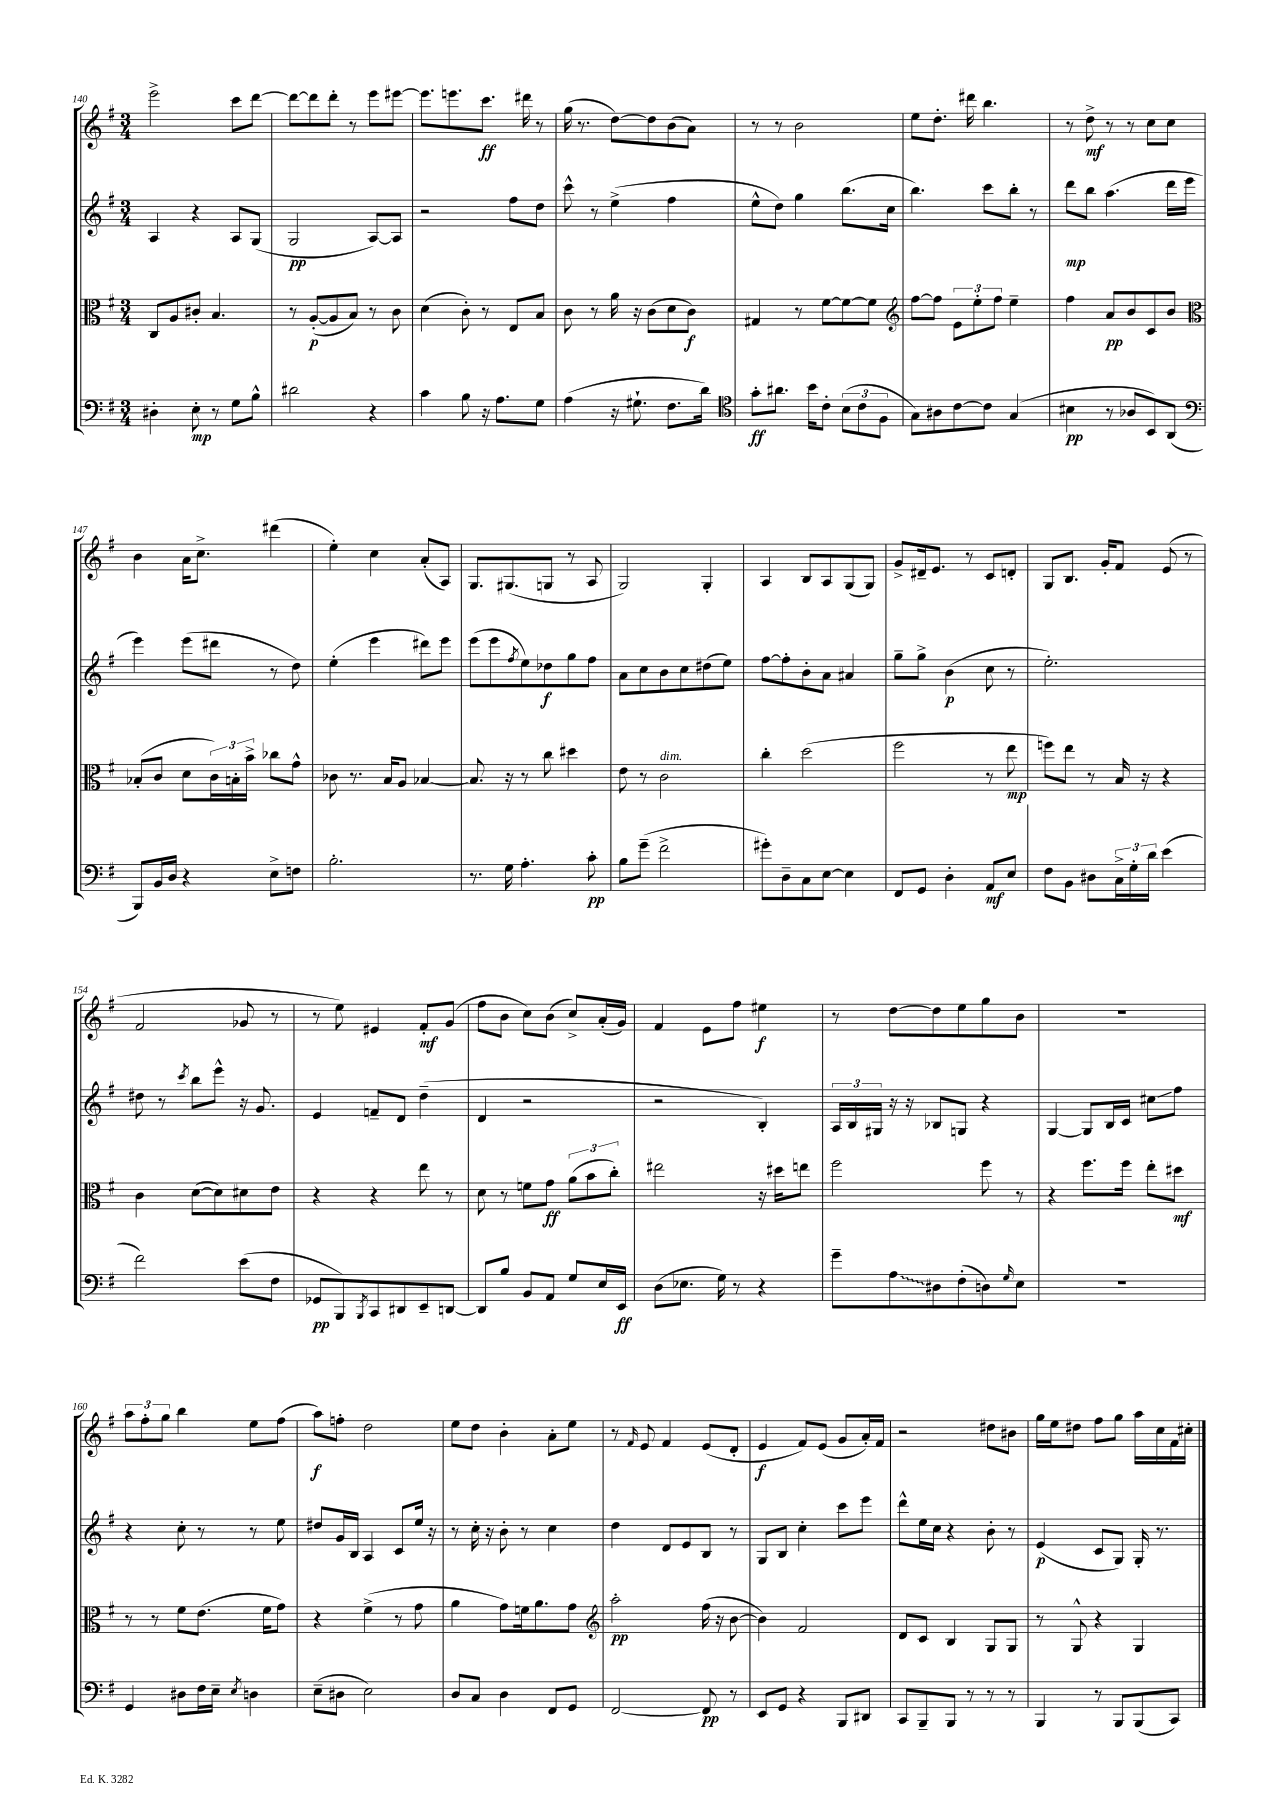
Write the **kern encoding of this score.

**kern	**kern	**kern	**kern
*staff4	*staff3	*staff2	*staff1
*clefF4	*clefC3	*clefG2	*clefG2
*k[f#]	*k[f#]	*k[f#]	*k[f#]
*M3/4	*M3/4	*M3/4	*M3/4
4D#'	8C	4A	2eee^
.	8A	.	.
8E'	8c#'	4r	.
8r	4.B	.	.
8G	.	8A	8ccc
8B^^	.	(8G	[8ddd
=	=	=	=
2d#	8r	2G	8ddd_
.	([8A'	.	8ddd]
.	8A]	.	8ddd'
.	8B)	.	8r
4r	8r	[8A)	8eee
.	8c	8A]	[8eee#
=	=	=	=
4c	(4d	2r	8.eee#]
.	.	.	8.eee
8B	8c')	.	.
16r	8r	.	8.ccc
8.A	.	.	.
.	8E	8ff#	.
.	.	.	16ddd#
8G	8B	8dd	8r
=	=	=	=
(4A	8c	8ccc^^	(16gg
.	.	.	8.r
.	8r	8r	.
16r	16a	(4ee^	[8dd)
8.G#`	16r	.	.
.	(8c	.	8dd]
8.F#	8d	4ff#	(8b
.	8c)	.	8a)
16d)	.	.	.
=	=	=	=
*clefC4	*	*	*
8g'	4G#	8ee^^	8r
8.a#	.	8dd)	8r
.	8r	4gg	2b
16b	.	.	.
8c'	[8f#	.	.
(12B	8f#_	(8.bb	.
12c	.	.	.
.	8f#]	.	.
12F#	.	.	.
.	.	16cc	.
=	=	=	=
*	*clefG2	*	*
8G)	[8ff#	4.bb)	8ee
8A#	8ff#]	.	8.dd'
[8c	12e	.	.
.	.	.	16ddd#
.	12ee'	.	.
8c]	.	8ccc	4.bb
.	12ff#	.	.
(4G	4ee~	8bb'	.
.	.	8r	.
=	=	=	=
4B#	4ff#	8ddd	8r
.	.	8bb	8dd^
8r	8a	(4.aa	8r
8A-	8b	.	8r
8BB)	8c	.	8cc
(8AA	8b	16ddd	8cc
.	.	16eee	.
=	=	=	=
*clefF4	*clefC3	*	*
8BBB)	(8B-'	4eee)	4b
16BB	8c	.	.
16D	.	.	.
4r	8d	(8eee	16a
.	.	.	8.cc^
.	24c)	8ddd#	.
.	24B'	.	.
.	24b^	.	.
8E^	8cc-	8r	(4ddd#
8F	8g^^	8dd)	.
=	=	=	=
2.B'	8c-	(4ee'	4ee')
.	8.r	.	.
.	.	4eee	4cc
.	16B	.	.
.	8A	.	.
.	[4B-	8ddd#)	(8a'
.	.	8eee	8A)
=	=	=	=
8.r	8.B-]	(8eee	8.G
.	.	8eee	.
16G	16r	.	(8.G#
.	.	8qff#	.
4.A'	8r	8ee)	.
.	8cc	8dd-	8G
.	4dd#	8gg	8r
8c'	.	8ff#	8A
=	=	=	=
8B	8e	8a	2G)
(8g~	8r	8cc	.
2f#^	2c	8b	.
.	.	8cc	.
.	.	(8dd#	4G'
.	.	8ee)	.
=	=	=	=
8g#')	4cc'	[8ff#	4A
8D~	.	8ff#']	.
8C	(2dd	8b'	8B
[8E	.	8a	8A
4E]	.	4a#	(8G
.	.	.	8G)
=	=	=	=
8FF#	2ff#	8gg~	8g^
8GG	.	8gg^	16d#~
.	.	.	8.e
4D'	.	(4b	.
.	.	.	8r
8AA	8r	8cc	8c
8E	8ee	8r	8d'
=	=	=	=
8F#	8ff)	2.ee')	8G
8BB	8ee	.	8.B
8D#	8r	.	.
.	.	.	16g'
24C^	16B	.	8f#
24G'	.	.	.
.	16r	.	.
24d	.	.	.
(4e	4r	.	(8e
.	.	.	8r
=	=	=	=
2f#)	4c	8dd#	2f#
.	.	8r	.
.	.	8qccc	.
.	([8d	8bb	.
.	8d])	8eee^^	.
(8e	8d#	16r	8g-
.	.	8.g	.
8F#	8e	.	8r
=	=	=	=
8GG-	4r	4e	8r
8BBB)	.	.	8ee)
8qBBB	.	.	.
8CC	4r	8f~	4e#
8DD#	.	8d	.
8EE~	8ee	(4dd~	8f#'
[8DD	8r	.	(8g
=	=	=	=
8DD]	8d	4d	8ff#
8B	8r	.	8b
8BB	8f	2r	8cc)
8AA	8g	.	(8b
8G	(12a	.	8cc^)
.	12b	.	.
16E	.	.	(16a'
.	12cc')	.	.
16EE	.	.	16g)
=	=	=	=
(8D	2ee#	2r	4f#
8.E-	.	.	.
.	.	.	8e
16G)	.	.	.
8r	.	.	8ff#
4r	16r	4B')	4ee#
.	16dd#	.	.
.	8ee	.	.
=	=	=	=
8g~	2ff#	24A	8r
.	.	24B	.
.	.	24G#	.
8A	.	16r	[8dd
.	.	16r	.
8D#	.	8B-	8dd]
(8F#'	.	8G	8ee
8D)	8ff#	4r	8gg
16qqG	.	.	.
8E	8r	.	8b
=	=	=	=
2.r	4r	[4G	2.r
.	8.ff#	8G]	.
.	.	16B	.
.	16ff#	16c	.
.	8ee'	8cc#	.
.	8dd#	8ff#	.
=	=	=	=
4GG	8r	4r	12aa
.	.	.	12ff#'
.	8r	.	.
.	.	.	12gg
8D#	8f#	8cc'	4bb
16F#	(8.e	8r	.
16E~	.	.	.
8qE	.	.	.
4D	.	8r	8ee
.	16f#	.	.
.	8g)	8ee	(8ff#
=	=	=	=
(8E~	4r	8dd#	8aa)
8D#	.	16g	8ff'
.	.	16B	.
2E)	(4f#^	4A	2dd
.	8r	8c	.
.	8g	16ee	.
.	.	16r	.
=	=	=	=
8D	4a	8r	8ee
8C	.	16cc'	8dd
.	.	16r	.
4D	8g)	8b'	4b'
.	16f	8r	.
.	8.a	.	.
8FF#	.	4cc	8a'
8GG	8g	.	8ee
=	=	=	=
*	*clefG2	*	*
[2FF#	2aa'	4dd	8r
.	.	.	16qqf#
.	.	.	8e
.	.	8d	4f#
.	.	8e	.
8FF#]	(16ff#	8B	(8e
.	16r	.	.
8r	[8b	8r	8d'
=	=	=	=
8EE	4b])	8G	4e
8GG	.	8B	.
4r	2f#	4cc'	8f#)
.	.	.	(8e
8BBB	.	8ccc	8g
8DD#	.	8eee	16a')
.	.	.	16f#
=	=	=	=
8CC	8d	8ddd^^	2r
8BBB~	8c	16ee	.
.	.	16cc	.
8BBB	4B	4r	.
8r	.	.	.
8r	8G	8b'	8dd#
8r	8G	8r	8b#
=	=	=	=
4BBB	8r	(4e	16gg
.	.	.	16ee
.	8G^^	.	8dd#
8r	4r	8c	8ff#
8BBB	.	8G)	8gg
(8BBB	4G	16G'	16aa
.	.	8.r	16cc
8CC)	.	.	16f#
.	.	.	16cc#'
==	==	==	==
*-	*-	*-	*-
